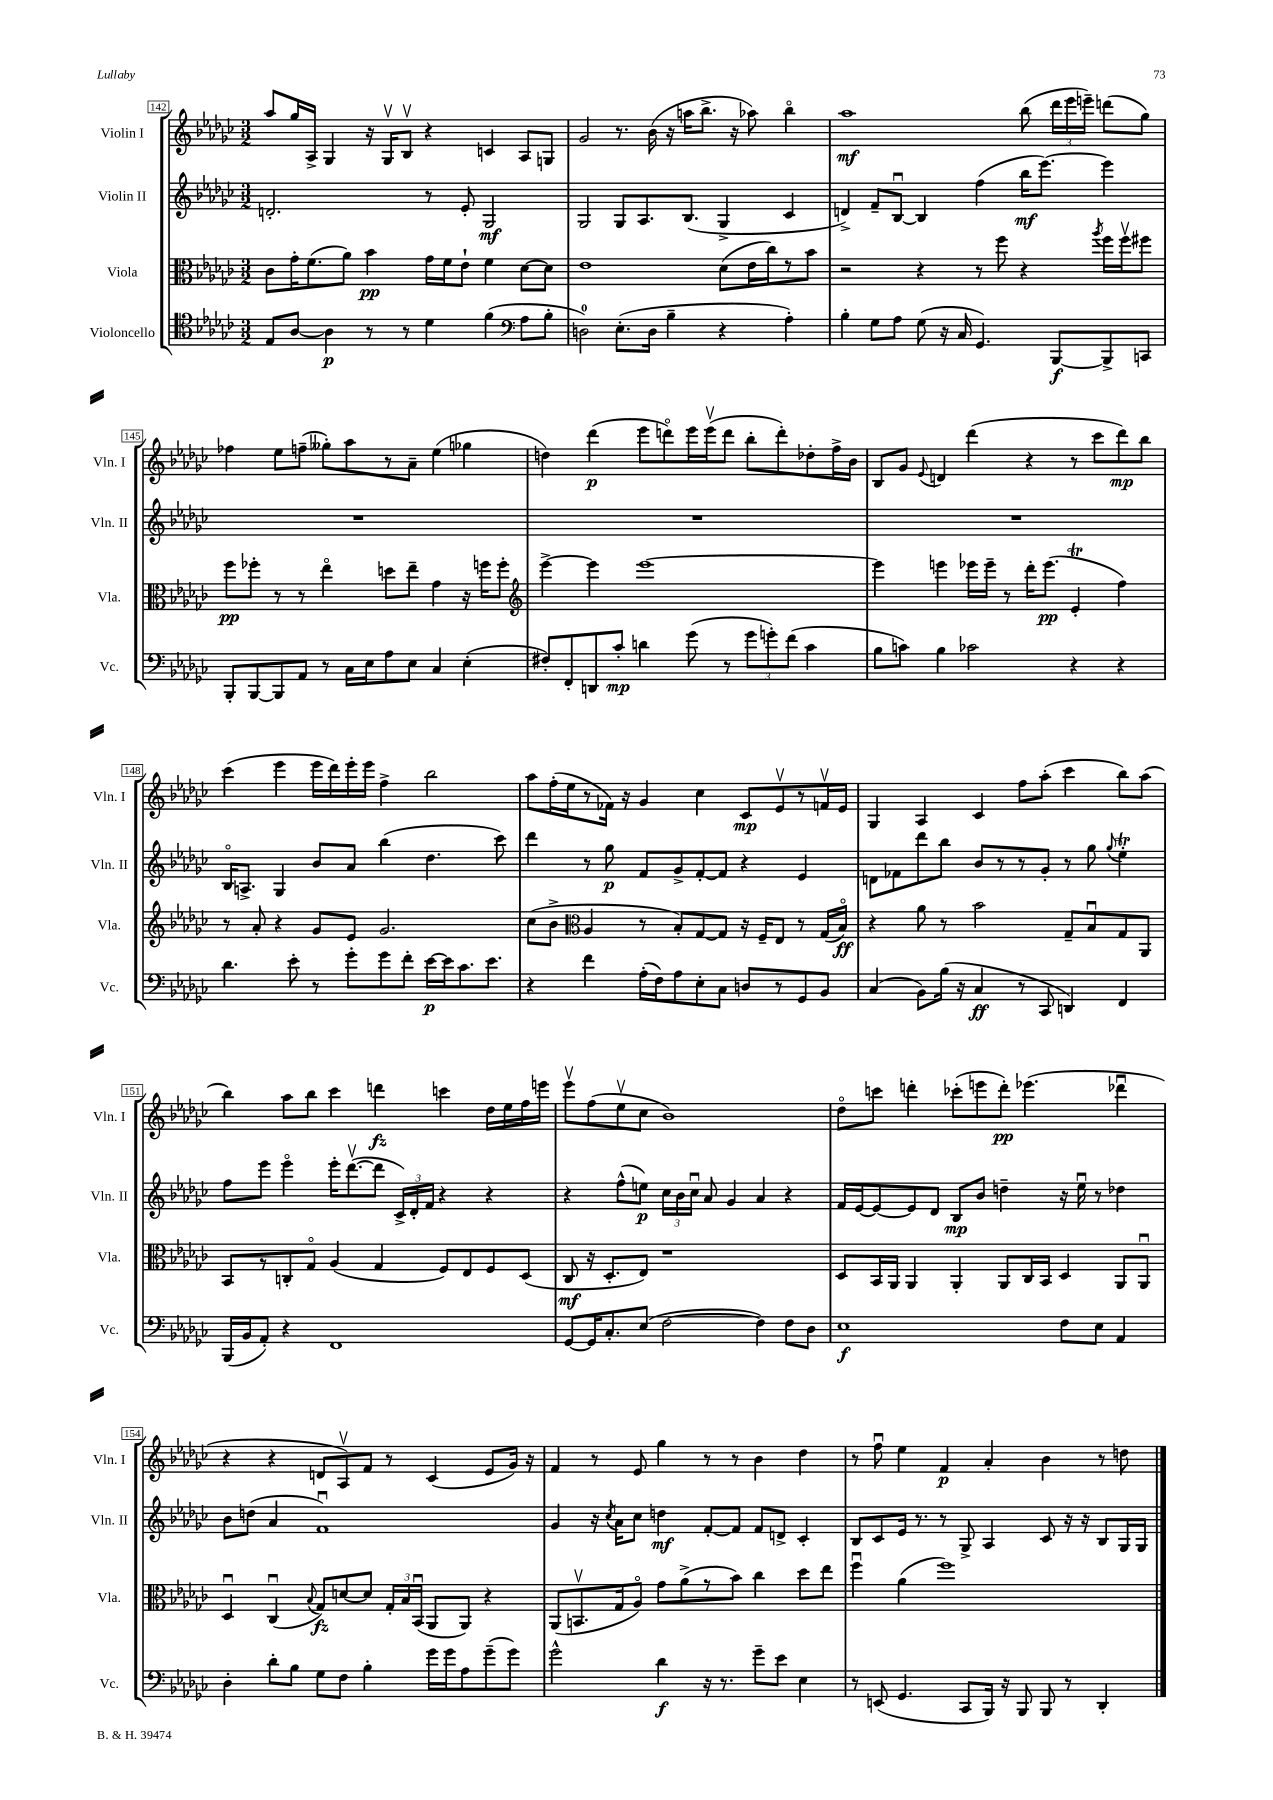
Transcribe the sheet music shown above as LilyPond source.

<<
\new StaffGroup <<
\new Staff = "s0" \with { instrumentName = "Violin I" shortInstrumentName = "Vln. I" } {
    \clef treble \key ges \major \numericTimeSignature \time 3/2
    \autoBeamOff aes''8[ ges''16 aes16]-> ges4 r16 ges16[\upbow bes8]\upbow r4 c'4 aes8[ g8] |
    ges'2 r8. bes'16( r16 a''16[ bes''8.]-> r16 aes''8) bes''4\flageolet |
    aes''1\mf bes''8( \tuplet 3/2 { des'''16[ ees'''16 e'''16]--) } d'''8[( ges''8]) |
    fes''4 ees''8[ f''8]--( geses''8[-.) aes''8 r8 aes'8]-- ees''4( ges''4 |
    d''4) des'''4\p( ees'''8[ d'''8\flageolet) ees'''16 ees'''16\upbow( d'''8] bes''8[-. d'''8-.) des''8-. f''16-> bes'16] |
    bes8[ ges'8] \appoggiatura { ees'8 } d'4 des'''4( r4 r8 ces'''8[ des'''8\mp) bes''8] |
    ces'''4( ees'''4 ees'''16[ des'''16) ees'''16-. ees'''16] f''4-> bes''2 |
    aes''8[ f''16-.( ees''16 r8 fes'16]) r16 ges'4 ces''4 ces'8[\mp ees'8\upbow r8 f'16\upbow ees'16] |
    ges4 aes4 ces'4 f''8[ aes''8]-.( ces'''4 bes''8[) aes''8]( |
    bes''4) aes''8[ bes''8] ces'''4 d'''4\fz c'''4 des''16[ ees''16 f''16 e'''16] |
    ees'''8[\upbow f''8( ees''8\upbow ces''8] bes'1) |
    des''8[\flageolet c'''8] d'''4-. ces'''8[-.( e'''8 d'''8]-.\pp) ees'''4.( des'''4\downbow |
    r4 r4 d'8[ aes8\upbow) f'8] r8 ces'4( ees'8[ ges'16]) r16 |
    f'4 r8 ees'8 ges''4 r8 r8 bes'4 des''4 |
    r8 f''8\downbow ees''4 f'4\p aes'4-. bes'4 r8 d''8 \bar "|." |
}
\new Staff = "s1" \with { instrumentName = "Violin II" shortInstrumentName = "Vln. II" } {
    \clef treble \key ges \major \numericTimeSignature \time 3/2
    \autoBeamOff d'2.-. r8 ees'8-. ges2\mf |
    ges2 ges8[ aes8. bes8.]( ges4-> ces'4 |
    d'4->) f'8[-- bes8]~\downbow bes4 f''4( bes''16[\mf ees'''8.]~) ees'''4 |
    R1. |
    R1. |
    R1. |
    bes16[\flageolet a8.]-> ges4 bes'8[ aes'8] bes''4( des''4. ces'''8) |
    des'''4 r8 ges''8\p f'8[ ges'8-> f'8~-. f'8] r4 ees'4 |
    d'8[ fes'8 des'''8 bes''8] bes'8[ r8 r8 ges'8]-. r8 ges''8 \appoggiatura { ges''8 } ees''4-.\trill |
    f''8[ ees'''8] ees'''4\flageolet ees'''16[-. des'''8.~\upbow( des'''8] \tuplet 3/2 { ces'16[->) des'16-. f'16] } r4 r4 |
    r4 f''8[-^( e''8]\p) \tuplet 3/2 { ces''16[ bes'16 ces''16]\downbow } aes'8 ges'4 aes'4 r4 |
    f'16[ ees'16~ ees'8~ ees'8 des'8] bes8[\mp bes'8] d''4-- r16 ees''16\downbow r8 des''4 |
    bes'8[ d''8]( aes'4 f'1\downbow) |
    ges'4 r16 \acciaccatura { ces''8 } aes'16[ ces''8] d''4\mf f'8[~-. f'8] f'8[ d'8]-> ces'4-. |
    bes8[ ces'8 ees'16] r8. r8 ges8-> aes4 ces'8 r16 r16 bes8[ ges16 ges16] \bar "|." |
}
\new Staff = "s2" \with { instrumentName = "Viola" shortInstrumentName = "Vla." } {
    \clef alto \key ges \major \numericTimeSignature \time 3/2
    \autoBeamOff ces'8[ ges'16-. f'8.( aes'8]) bes'4\pp ges'16[ f'16 ees'8]-! f'4 des'8[~ des'8] |
    ees'1 des'8[( ees'16 ces''16) r8 bes'8] |
    r2 r4 r8 f''8 r4 \acciaccatura { aes''8 } f''16[ f''16\upbow fis''8] |
    f''8[\pp fes''8]-. r8 r8 ees''4\flageolet d''8[ ees''8]-- ges'4 r16 f''16[ f''8]-. |
    \clef treble ees'''4~-> ees'''4 ees'''1~ |
    ees'''4 e'''4 ees'''16[ ees'''16]-- r8 des'''16[-. ees'''8.]\pp( ees'4-.\trill f''4) |
    r8 aes'8-. r4 ges'8[ ees'8] ges'2. |
    ces''8[( bes'8]-> \clef alto aes4 r8 bes8[-.) ges8~ ges8] r16 f16[-- ees8] r8 ges16[( bes16]\flageolet\ff) |
    r4 aes'8 r8 bes'2 ges8[-- bes8\downbow ges8 aes,8] |
    bes,8[ r8 c8-. ges8]\flageolet aes4( ges4 f8[) ees8 f8 des8]( |
    ces8\mf r16 des8.[-. ees8]) r1 |
    des8[ bes,16 aes,16] aes,4 aes,4-. aes,8[ ces16 bes,16] des4 aes,8[ aes,8]\downbow |
    des4\downbow ces4\downbow( \appoggiatura { bes8 } ges8[\fz) d'8~ d'8] \tuplet 3/2 { ges16[-. bes16 bes,16]\downbow( } aes,8[ aes,8]) r4 |
    aes,8[( b,8.\upbow ges16 aes8]\flageolet) ges'8[ aes'8->( r8 bes'8]) ces''4 des''8[ ees''8] |
    f''4\downbow aes'4( f''1) \bar "|." |
}
\new Staff = "s3" \with { instrumentName = "Violoncello" shortInstrumentName = "Vc." } {
    \clef tenor \key ges \major \numericTimeSignature \time 3/2
    \autoBeamOff ees8[ aes8]~ aes4\p r8 r8 des'4 f'4( \clef bass aes8[ bes8]-. |
    d2-0) ees8.[-.( d16] bes4-- r4 aes4-.) |
    bes4-. ges8[ aes8] ges8( r16 ces16 ges,4.) bes,,8[~\f bes,,8-> c,8] |
    bes,,8[-. bes,,8~ bes,,8 aes,8] r8 ces16[ ees16 aes8 ees8] ces4 ees4-.( |
    fis8[-.) f,8-. d,8 ces'8]-.\mp d'4 ges'8( r8 \tuplet 3/2 { ges'8[ g'8-.) f'8]( } ces'4 |
    bes8[ c'8]) bes4 ces'2 r4 r4 |
    des'4. ees'8-. r8 ges'8[-. ges'8 f'8]-. ees'16[~\p ees'16 ces'8. ees'8.] |
    r4 f'4 aes16[-.( f16) aes8 ees8-. ces8] d8[ r8 ges,8 bes,8] |
    ces4( bes,8[) bes16]( r16 ces4\ff r8 ces,8 d,4) f,4 |
    bes,,16[( bes,16 aes,8]-.) r4 f,1 |
    ges,8[~ ges,16 ces8.-. ees8]( f2~ f4) f8[ des8] |
    ees1\f f8[ ees8] aes,4 |
    des4-. des'8[-. bes8] ges8[ f8] bes4-. ges'16[ ges'16 aes8 ges'8--( ges'8]) |
    ges'2-^ des'4\f r16 r8. ges'8[-- ees'8] ees4 |
    r8 e,8( ges,4. ces,8[ bes,,16]) r16 bes,,8 bes,,8 r8 des,4-. \bar "|." |
}
>>
>>
\layout { \context { \Score currentBarNumber = #142 \override BarNumber.stencil = #(make-stencil-boxer 0.1 0.3 ly:text-interface::print) } }
